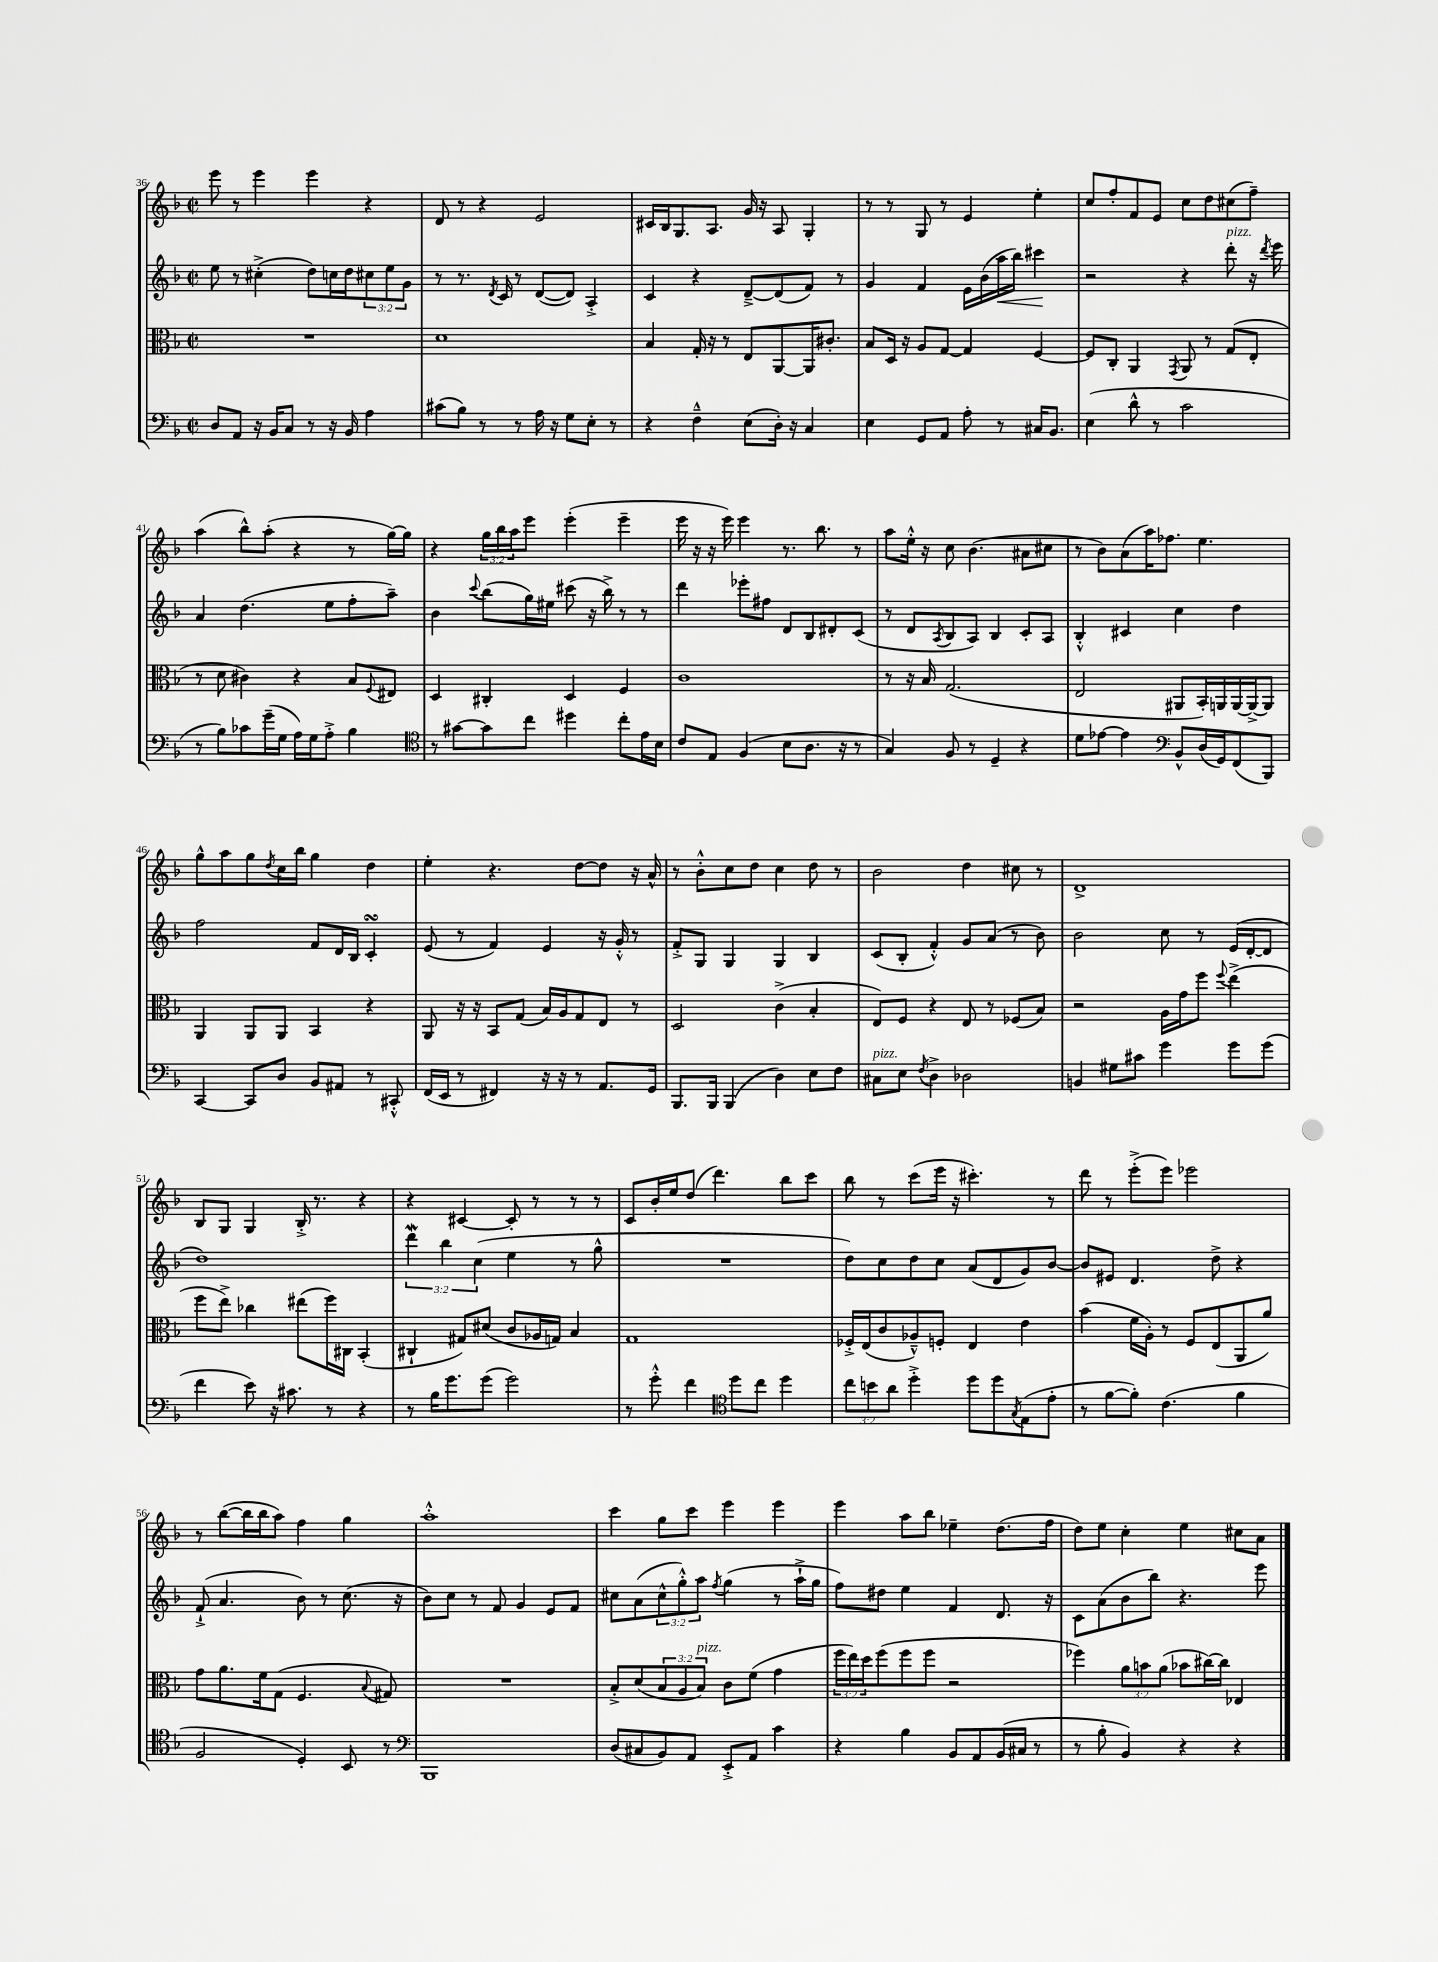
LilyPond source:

<<
\new StaffGroup <<
\new Staff = "s0" {
    \clef treble \key f \major \defaultTimeSignature \time 2/2 \override Staff.TupletNumber.text = #tuplet-number::calc-fraction-text
    e'''8 r8 e'''4 e'''4 r4 |
    d'8 r8 r4 e'2 |
    cis'16 bes16 g8. a8. g'16 r16 a8 g4-. |
    r8 r8 g8 r8 e'4 e''4-. |
    c''8 f''8-. f'8 e'8 c''8 d''8 cis''8( f''8--) |
    a''4( bes''8-^) a''8-.( r4 r8 g''16~) g''16 |
    r4 \tuplet 3/2 { g''16 bes''16 a''16 } e'''8 e'''4-.( e'''4-- |
    e'''16 r16 r16 e'''16) e'''4 r8. bes''8. r8 |
    a''8 e''16-.-^ r16 c''8 bes'4.( ais'8 cis''8 |
    r8 bes'8) a'8( a''16) fes''8. e''4. |
    g''8-^ a''8 g''8 \acciaccatura { d''8 } c''16 bes''16 g''4 d''4 |
    e''4-. r4. d''8~ d''8 r16 a'16-^ |
    r8 bes'8-.-^ c''8 d''8 c''4 d''8 r8 |
    bes'2 d''4 cis''8 r8 |
    d'1-> |
    bes8 g8 g4 bes16-.-> r8. r4 |
    r4 cis'4~ cis'8-. r8 r8 r8 |
    c'8 bes'16-. e''16 d''8( d'''4.) bes''8 c'''8 |
    bes''8 r8 c'''8( e'''16 r16 cis'''4.-.) r8 |
    d'''8 r8 e'''8-.->( e'''8) ees'''2 |
    r8 bes''8~( bes''16 bes''16 a''8) f''4 g''4 |
    a''1-.-^ |
    c'''4 g''8 c'''8 e'''4 e'''4 |
    e'''4 a''8 bes''8 ees''4-- d''8.( f''16 |
    d''8) e''8 c''4-. e''4 cis''8 a'8 \bar "|." |
}
\new Staff = "s1" {
    \clef treble \key f \major \defaultTimeSignature \time 2/2 \override Staff.TupletNumber.text = #tuplet-number::calc-fraction-text
    e''8 r8 cis''4-.->( d''8) c''16 d''16 \tuplet 3/2 { cis''8 e''8 g'8 } |
    r8 r8. \acciaccatura { d'8 } c'16 r8 d'8~( d'8) a4-.-> |
    c'4 r4 d'8~---> d'8( f'8) r8 |
    g'4 f'4 e'16 bes'16( a''16\< bes''16) cis'''4\! |
    r2 r4 d'''8-.^\markup { \italic "pizz." } r16 \acciaccatura { d'''8 } e'''16 |
    a'4 d''4.( e''8 f''8-. a''8--) |
    bes'4 \appoggiatura { c'''8 } bes''8( g''16) eis''16 cis'''8( r16 bes''16->) r8 r8 |
    d'''4 ees'''8-. fis''8 d'8 bes8 dis'8-. c'8( |
    r8 d'8 \acciaccatura { a8 } bes8 a8) bes4 c'8-. a8 |
    bes4-.-^ cis'4 c''4 d''4 |
    f''2 f'8 d'16 bes16 c'4-.\turn |
    e'8( r8 f'4) e'4 r16 g'16-.-^ r8 |
    f'8-.-> g8 g4 g4 bes4 |
    c'8( bes8-. f'4-.-^) g'8 a'8( r8 bes'8) |
    bes'2 c''8 r8 e'16( d'16~-. d'8 |
    d''1) |
    \tuplet 3/2 { d'''4\mordent bes''4 c''4( } e''4 r8 g''8-^ |
    R1 |
    d''8) c''8 d''8 c''8 a'8( d'8 g'8) bes'8~ |
    bes'8 eis'8 d'4. d''8-> r4 |
    f'8-!->( a'4. bes'8) r8 c''8.( r16 |
    bes'8) c''8 r8 f'8 g'4 e'8 f'8 |
    cis''8 a'8( \tuplet 3/2 { cis''8-^ g''8-.-^) a''8 } \acciaccatura { f''8 } g''4( r8 a''16-!-> g''16 |
    f''8) dis''8 e''4 f'4 d'8. r16 |
    c'8 a'8( bes'8 bes''8) r4. e'''8 \bar "|." |
}
\new Staff = "s2" {
    \clef alto \key f \major \defaultTimeSignature \time 2/2 \override Staff.TupletNumber.text = #tuplet-number::calc-fraction-text
    R1 |
    d'1 |
    bes4 g16-. r16 r8 e8 a,8~ a,16 cis'8.-. |
    bes8 d16 r16 a8 g8~ g4 f4~ |
    f8 c8-. a,4 \acciaccatura { g,8 } a,8 r8 g8( e8-. |
    r8 d'8 cis'4) r4 bes8 \appoggiatura { f8 } eis8 |
    d4 cis4-. d4 f4 |
    c'1 |
    r8 r16 bes16 g2.( |
    e2 ais,8 bes,16-.) a,16 a,16~ a,16~-> a,8 |
    a,4 a,8 a,8 bes,4 r4 |
    a,8 r16 r16 bes,8 g8( bes16) a16 g8 e8 r8 |
    d2 c'4->( bes4-. |
    e8) f8 r4 e8 r8 fes8( bes8) |
    r2 a16 g'16 f''8 \appoggiatura { f''8 } e''4->( |
    f''8 e''8->) ces''4 eis''8( f''16) cis16 bes,4-.( |
    cis4-! gis8) dis'8( c'8 aes16 g16) bes4 |
    g1 |
    fes16-.-> e16( c'8 aes8---^) f8-. e4 e'4 |
    bes'4( f'16 a16-.) r8 f8 e8( a,8 a'8) |
    g'8 a'8. f'16 g8( f4. \appoggiatura { bes8 } gis8) |
    R1 |
    bes8-.-> d'8( \tuplet 3/2 { bes8 a8 bes8^\markup { \italic "pizz." }) } c'8 f'8( g'4 |
    \tuplet 3/2 { f''16 e''16) d''16 } f''8( f''8 f''8 r2 |
    fes''4) \tuplet 3/2 { a'8 b'8 a'8( } bes'8 cis''16~) cis''16 ees4 \bar "|." |
}
\new Staff = "s3" {
    \clef bass \key f \major \defaultTimeSignature \time 2/2 \override Staff.TupletNumber.text = #tuplet-number::calc-fraction-text
    d8 a,8 r16 bes,16 c8 r8 r16 bes,16 a4 |
    cis'8( bes8) r8 r8 a16 r16 g8 e8-. r8 |
    r4 f4---^ e8( d16-.) r16 c4 |
    e4 g,8 a,8 a8-. r8 cis16 bes,8. |
    e4( d'8-^ r8 c'2 |
    r8 bes8) ces'8 g'16--( g16 a16) g16 a8-.-> bes4 |
    \clef tenor r8 gis'8~ gis'8 c''8 dis''4 c''8-. e'16 bes16 |
    c'8 e8 f4( bes8 a8. r16 r8 |
    g4) f8 r8 d4-- r4 |
    d'8 ees'8~ ees'4 \clef bass bes,8-^ d16( g,16) f,8( bes,,8) |
    c,4~ c,8 d8 bes,8 ais,8 r8 cis,8-.-^ |
    f,16( e,16 r8 fis,4) r16 r16 r8 a,8. g,16 |
    bes,,8. bes,,16 bes,,4( d4) e8 f8 |
    cis8^\markup { \italic "pizz." } e8 \acciaccatura { f8 } d4-> des2 |
    b,4 gis8 cis'8 g'4 g'8 g'8( |
    f'4 e'8) r16 cis'8. r8 r4 |
    r8 bes16 g'8. g'8( g'2) |
    r8 g'8-.-^ f'4 \clef tenor d''8 c''8 d''4 |
    \tuplet 3/2 { c''8 b'8 a'8 } d''4-.-> d''8 d''8 \acciaccatura { g8 } e8( e'8-. |
    r8 f'8~ f'8-.) c'4.( f'4 |
    f2 d4-.) bes,8 r8 |
    \clef bass bes,,1 |
    d8( cis8 bes,8) a,8 e,8-.-> a,8 c'4 |
    r4 bes4 bes,8 a,8 bes,16( cis16 r8 |
    r8 bes8-. bes,4) r4 r4 \bar "|." |
}
>>
>>
\layout { \context { \Score currentBarNumber = #36 } }
